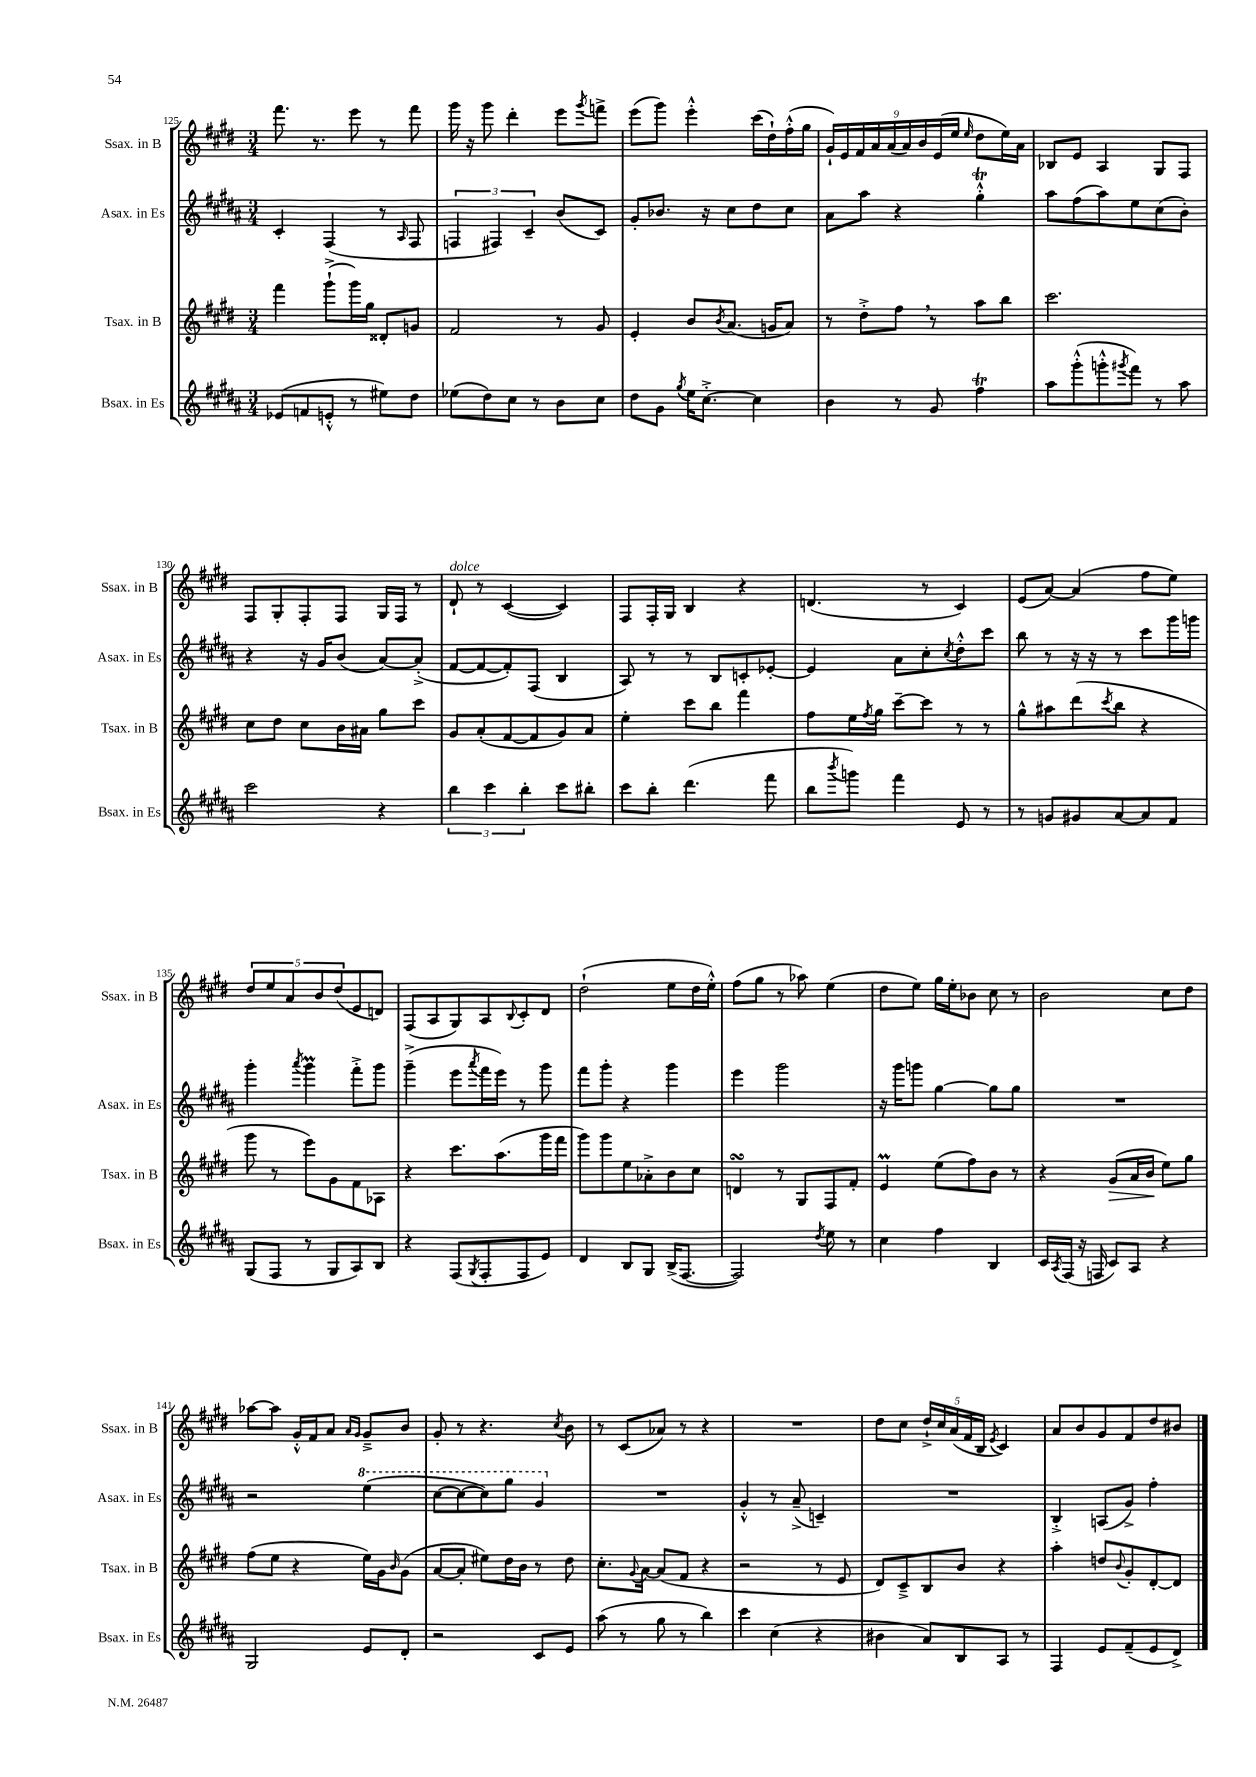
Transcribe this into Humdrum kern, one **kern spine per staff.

**kern	**kern	**dynam	**kern	**kern
*part4	*part3	*part3	*part2	*part1
*staff4	*staff3	*staff3	*staff2	*staff1
*I"Bsax. in Es	*I"Tsax. in B	*	*I"Asax. in Es	*I"Ssax. in B
*I'Bsax. in Es	*I'Tsax. in B	*	*I'Asax. in Es	*I'Ssax. in B
*clefG2	*clefG2	*	*clefG2	*clefG2
*k[f#c#g#d#a#]	*k[f#c#g#d#]	*	*k[f#c#g#d#a#]	*k[f#c#g#d#]
*M3/4	*M3/4	*	*M3/4	*M3/4
=125	=125	=125	=125	=125
(8e-X/L	4fff#\	.	4c#'/	8.fff#\
8fn/	.	.	.	.
.	.	.	.	8.r
8en'^^/J	(8ggg#`^\L	.	(4F#/	.
8r	16ggg#\L)	.	.	8eee\
.	16gg#\JJ	.	.	.
8ee#X\L)	8d##X'/L	.	8r	8r
.	.	.	16qqA#/	.
8dd#\J	8gn/J	.	8F#/	8fff#\
=126	=126	=126	=126	=126
(8ee-X\L	2f#/	.	6Fn/	16ggg#\
.	.	.	.	16r
8dd#\)	.	.	.	8ggg#\
.	.	.	6F#X/)	.
8cc#\J	.	.	.	4ddd#'\
.	.	.	6c#~/	.
8r	.	.	.	.
8b\L	8r	.	(8b/L	8eee\L
.	.	.	.	8qggg#/
8cc#\J	8g#/	.	8c#/J)	8fffn^\J
=127	=127	=127	=127	=127
8dd#\L	4e'/	.	8g#'/L	(8eee\L
8g#\J	.	.	8.b-X/J	8ggg#\J)
8qgg#/	.	.	.	.
16ee\KL	8b/L	.	.	4eee'^^\
[8.cc#'^\J	.	.	16r	.
.	8qb/	.	.	.
.	(8.a/J	.	8cc#\L	.
4cc#\]	.	.	8dd#\	(16ccc#\LL
.	16gn/KL	.	.	16dd#`\)
.	8a/J)	.	8cc#\J	(16ff#'^^\
.	.	.	.	16gg#\JJ
=128	=128	=128	=128	=128
4b\	8r	.	8a#\L	18g#`/LL)
.	.	.	.	18e/
.	.	.	.	18f#/
.	8dd#'^\L	.	8aa#\J	.
.	.	.	.	18a/
.	.	.	.	(18a/
8r	8ff#,\J	.	4r	.
.	.	.	.	18a/)
.	.	.	.	18b/
8g#/	8r	.	.	.
.	.	.	.	(18e/
.	.	.	.	18ee/JJ
.	.	.	.	16qqee/
4ff#T\	8aa\L	.	4gg#T'^^\	8dd#\L
.	8bb\J	.	.	16ee\L)
.	.	.	.	16a\JJ
=129	=129	=129	=129	=129
8aa#\L	2.ccc#\	.	8aa#\L	8B-X/L
(8ggg#'^^\	.	.	(8ff#\	8e/J
8gggn'^^\	.	.	8aa#\)	4A/
8qggg#X/	.	.	.	.
8fff#\J)	.	.	8ee\	.
8r	.	.	(8cc#\	8G#/L
8aa#\	.	.	8b'\J)	8F#/J
!!LO:LB:g=z
=130	=130	=130	=130	=130
2ccc#\	8cc#\L	.	4r	8F#/L
.	8dd#\J	.	.	8G#'/
.	8cc#\L	.	16r	8F#'/
.	.	.	16g#/KL	.
.	16b\L	.	(8b/J	8F#/J
.	16a#X\JJ	.	.	.
4r	8gg#\L	.	[8a#/L)	16G#/LL
.	.	.	.	16F#/JJ
.	8ccc#\J	.	(8a#'^/J]	8r
=131	=131	=131	=131	=131
!	!	!	!	!LO:TX:a:i:t=dolce
6bb\	8g#/L	.	[8f#/L	8d#`/
.	(8a'/	.	8f#/_	8r
6ccc#\	.	.	.	.
.	[8f#/	.	8f#'/])	([4c#/
6bb'\	.	.	.	.
.	8f#/]	.	(8F#/J	.
8ccc#\L	8g#/)	.	4B/	4c#/])
8bb#X'\J	8a/J	.	.	.
=132	=132	=132	=132	=132
8ccc#\L	4ee'\	.	8A#/)	8F#/L
8bb'\J	.	.	8r	16F#'/L
.	.	.	.	16G#/JJ
(4.ddd#\	8ccc#\L	.	8r	4B/
.	8bb\J	.	8B/L	.
.	4fff#\	.	8cn'/	4r
8fff#\	.	.	[8e-X'/J	.
=133	=133	=133	=133	=133
8bb\L	8ff#\L	.	4e-/]	(4.dn/
8qbbb/	.	.	.	.
8gggn\J)	16ee\L	.	.	.
.	8qff#/	.	.	.
.	16gg#\JJ	.	.	.
4fff#\	[8ccc#~\L	.	8a#\L	.
.	8ccc#\J]	.	8cc#'\	8r
.	.	.	8qcc#/	.
8e/	8r	.	8dd#'^^\	4c#/)
8r	8r	.	8ccc#\J	.
=134	=134	=134	=134	=134
8r	8gg#^^\L	.	8bb\	(8e/L
8gn/L	8aa#X\	.	8r	[8a/J)
8g#X/	(8ddd#\	.	16r	(4a/]
.	.	.	16r	.
.	8qccc#/	.	.	.
[8a#/	8bb\J	.	8r	.
8a#/]	4r	.	8ccc#\L	8ff#\L
8f#/J	.	.	16ggg#\L	8ee\J)
.	.	.	16gggn\JJ	.
!!LO:LB:g=z
=135	=135	=135	=135	=135
(8G#/L	8ggg#\	.	4ggg#'\	10dd#/L
.	.	.	.	10ee/
8F#/J	8r	.	.	.
.	.	.	.	10a/
.	.	.	8qaaa#/	.
8r	8eee\L)	.	4ggg#M\	.
.	.	.	.	10b/
8G#/L	8g#\	.	.	.
.	.	.	.	(10dd#/
8A#/)	8f#\	.	8fff#'^\L	8e/
8B/J	8A-X\J	.	8ggg#\J	8dn/J)
=136	=136	=136	=136	=136
4r	4r	.	(4ggg#~^\	(8F#/L
.	.	.	.	8A/
(8F#/L	8.ccc#\L	.	8eee\L	8G#/)
8qG#/	.	.	8qaaa#/	.
8F#'/	.	.	16fff#\L	8A/
.	(8.aa\	.	16eee\JJ)	.
.	.	.	.	8qqB/
8F#/	.	.	8r	8c#'/
8e/J)	16ggg#\L	.	8ggg#\	8d#/J
.	16fff#\JJ	.	.	.
=137	=137	=137	=137	=137
4d#/	8ggg#\L)	.	8fff#\L	(2dd#`\
.	8ggg#\	.	8ggg#'\J	.
8B/L	8ee\	.	4r	.
8G#/J	8a-X'^\	.	.	.
(16B^/KL	8b\	.	4ggg#\	8ee\L
[8.F#/J	.	.	.	.
.	8cc#\J	.	.	16dd#\L
.	.	.	.	16ee'^^\JJ)
=138	=138	=138	=138	=138
2F#/])	4dnsSSs/	.	4eee\	(8ff#\L
.	.	.	.	8gg#\J
.	8r	.	2ggg#\	8r
.	8G#/L	.	.	8aa-X\)
8qdd#/	.	.	.	.
8ee\	8F#/	.	.	(4ee\
8r	8f#'/J	.	.	.
=139	=139	=139	=139	=139
4cc#\	4eM/	.	16r	8dd#\L
.	.	.	16ggg#\KL	.
.	.	.	8gggn\J	8ee\J)
4ff#\	(8ee\L	.	[4gg#\	16gg#\LL
.	.	.	.	16ee'\J
.	8ff#\)	.	.	8b-X\J
4B/	8b\J	.	8gg#\L]	8cc#\
.	8r	.	8gg#\J	8r
=140	=140	=140	=140	=140
16c#/LL	4r	.	2.r	2b\
8qA#/	.	.	.	.
(16F#/JJ	.	.	.	.
16r	.	.	.	.
16Fn/	.	.	.	.
!	!	!LO:HP:b	!	!
8c#/L)	(8g#/L	>	.	.
8A#/J	16a/L	.	.	.
.	16b/JJ	.	.	.
4r	8ee\L)	]	.	8cc#\L
.	8gg#\J	.	.	8dd#\J
!!LO:LB:g=z
=141	=141	=141	=141	=141
2G#/	(8ff#\L	.	2r	[8aa-X\L
.	8ee\J	.	.	8aa-\J]
.	4r	.	.	16g#'^^/LL
.	.	.	.	16f#/J
.	.	.	.	8a/J
.	.	.	.	16qqa/LL
.	.	.	.	16qqg#/JJ
*	*	*	*8va	*
8e/L	16ee\LL)	.	(4eee\	8g#~^/L
.	16g#\J	.	.	.
.	16qqb/	.	.	.
8d#'/J	(8g#\J	.	.	8b/J
=142	=142	=142	=142	=142
2r	[8a/L	.	[8ccc#\L	8g#'/
.	8a'/J]	.	8ccc#\_	8r
.	8ee#X\L)	.	8ccc#\])	4.r
.	16dd#\L	.	8ggg#\J	.
.	16b\JJ	.	.	.
8c#/L	8r	.	4gg#/	.
.	.	.	.	8qcc#/
8e/J	8dd#\	.	.	8b\
=143	=143	=143	=143	=143
*	*	*	*X8va	*
(8aa#\	8.cc#'\L	.	2.r	8r
8r	.	.	.	(8c#/L
.	8qqg#/	.	.	.
.	[16a\Jk	.	.	.
8gg#\	(8a/L]	.	.	8a-X/J)
8r	8f#/J	.	.	8r
4bb\)	4r	.	.	4r
=144	=144	=144	=144	=144
4ccc#\	2r	.	4g#'^^/	2.r
(4cc#\	.	.	8r	.
.	.	.	(8a#~^/	.
4r	8r	.	4cn~/)	.
.	8e/	.	.	.
=145	=145	=145	=145	=145
4b#X\	8d#/L)	.	2.r	8dd#\L
.	8c#~^/	.	.	8cc#\J
8a#/L)	8B/	.	.	20dd#`^/LL
.	.	.	.	20cc#/
.	.	.	.	(20a/
8B/	8b/J	.	.	.
.	.	.	.	20f#/
.	.	.	.	20B/JJ
.	.	.	.	8qe/
8A#/J	4r	.	.	4c#/)
8r	.	.	.	.
=146	=146	=146	=146	=146
4F#/	4aa'\	.	4B'^/	8a/L
.	.	.	.	8b/
8e/L	8ddn/L	.	(8An/L	8g#/
.	8qqb/	.	.	.
(8f#~/	8g#'/	.	8g#^/J)	8f#/
8e/	[8d#'/	.	4ff#'\	8dd#/
8d#^/J)	8d#/J]	.	.	8b#X/J
==	==	==	==	==
*-	*-	*-	*-	*-
